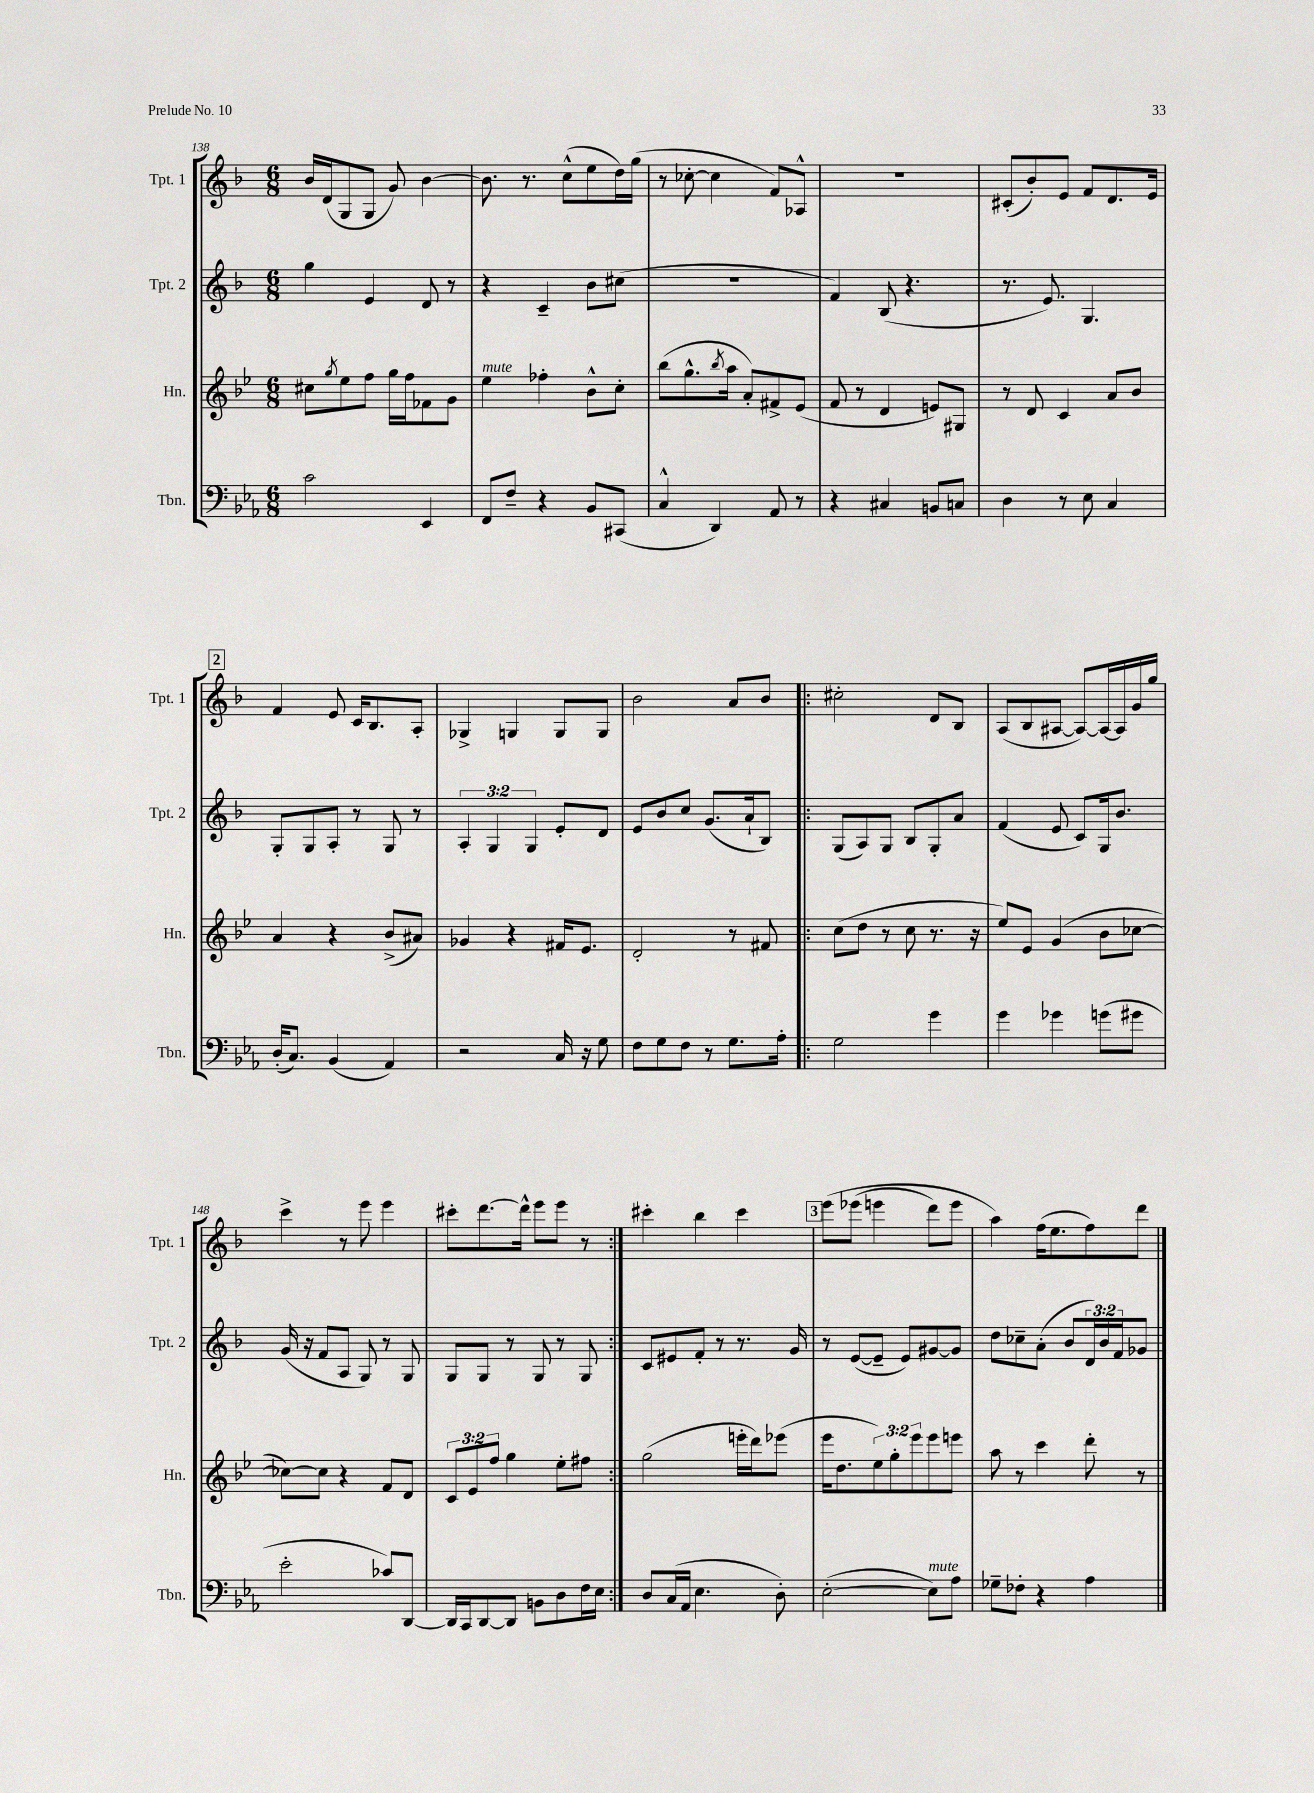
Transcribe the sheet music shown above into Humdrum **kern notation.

**kern	**kern	**kern	**kern
*staff4	*staff3	*staff2	*staff1
*clefF4	*clefG2	*clefG2	*clefG2
*k[b-e-a-]	*k[b-e-]	*k[b-]	*k[b-]
*M6/8	*M6/8	*M6/8	*M6/8
2c	8cc#	4gg	16b-
.	.	.	(16d
.	8qgg	.	.
.	8ee-	.	8G
.	8ff	4e	8G
.	16gg	.	8g)
.	16ff	.	.
4EE-	8f-	8d	[4b-
.	8g	8r	.
=	=	=	=
8FF	4ee-	4r	8.b-]
8F~	.	.	.
.	.	.	8.r
4r	4ff-'	4c~	.
.	.	.	(8cc^^
8BB-	8b-^^	8b-	8ee
(8CC#	8cc'	(8cc#	16dd)
.	.	.	(16gg
=	=	=	=
4C^^	(8bb-	2.r	8r
.	8.gg^^	.	[8cc-'
4DD)	.	.	4cc-]
.	8qbb-	.	.
.	16aa	.	.
.	8a')	.	.
8AA-	8f#^	.	8f)
8r	(8e-	.	8A-^^
=	=	=	=
4r	8f	4f)	2.r
.	8r	.	.
4C#	4d	(8B-	.
.	.	4.r	.
8BB	8e)	.	.
8C	8G#	.	.
=	=	=	=
4D	8r	8.r	(8c#'
.	8d	.	8b-')
.	.	8.e)	.
8r	4c	.	8e
8E-	.	4.G	8f
4C	8a	.	8.d
.	8b-	.	.
.	.	.	16e
=	=	=	=
(16D'	4a	8G'	4f
8.C)	.	.	.
.	.	8G	.
(4BB-	4r	8A'	8e
.	.	8r	16c
.	.	.	8.B-
4AA-)	(8b-^	8G	.
.	8a#)	8r	8A'
=	=	=	=
2r	4g-	6A'	4G-^
.	.	6G	.
.	4r	.	4G
.	.	6G	.
16C	16f#	8e'	8G
16r	8.e-	.	.
8G	.	8d	8G
=	=	=	=
8F	2d'	8e	2b-
8G	.	8b-	.
8F	.	8cc	.
8r	.	(8.g	.
8.G	8r	.	8a
.	.	16a`	.
.	8f#	8B-)	8b-
16A-'	.	.	.
=!|:	=!|:	=!|:	=!|:
2G	(8cc	(8G	2cc#'
.	8dd	8A)	.
.	8r	8G	.
.	8cc	8B-	.
4g	8.r	8G'	8d
.	.	8a	8B-
.	16r	.	.
=	=	=	=
4g	8ee-)	(4f	(8A
.	8e-	.	8B-
4g-	(4g	8e	[8A#
.	.	8c)	8A#_)
(8g	8b-	16G	16A#_
.	.	8.b-	16A#]
8g#	[8cc-	.	16g
.	.	.	16gg
=	=	=	=
2e-'	8cc-_)	(16g	4ccc^
.	.	16r	.
.	8cc-]	8f	.
.	4r	8A	8r
.	.	8G)	8eee
8c-)	8f	8r	4eee
[8DD	8d	8G	.
=	=	=	=
16DD]	12c	8G	8ccc#'
16CC	.	.	.
.	12e-	.	.
[8DD	.	8G	[8.ddd
.	12ff	.	.
8DD]	4gg	8r	.
.	.	.	16ddd^^]
8BB	.	8G	8eee
8D	8ee-'	8r	8eee
16F	8ff#	8G	8r
16E-	.	.	.
=:|!	=:|!	=:|!	=:|!
8D	(2gg	8c	4ccc#'
(16C	.	8e#	.
16AA-	.	.	.
4.E-	.	8f'	4bb-
.	.	8r	.
.	16eee'	8.r	4ccc#
.	16ddd)	.	.
8D')	(8eee-	.	.
.	.	16g	.
=	=	=	=
([2E-'	16eee-	8r	&(8eee
.	8.dd	.	.
.	.	([8e	(8eee-
.	12ee-)	8e~]	4eee
.	12gg'	.	.
.	.	8e)	.
.	12eee-	.	.
8E-])	8eee-	[8g#	8ddd)
8A-	8eee	8g#]	8eee
=	=	=	=
8G-~	8aa	8dd	4aa&)
8F-'	8r	8cc-~	.
4r	4ccc	(8a'	(16ff
.	.	.	8.ee
.	.	8b-	.
4A-	8ddd'	24d)	8ff)
.	.	24b-	.
.	.	24f	.
.	8r	8g-	8ddd
==	==	==	==
*-	*-	*-	*-
